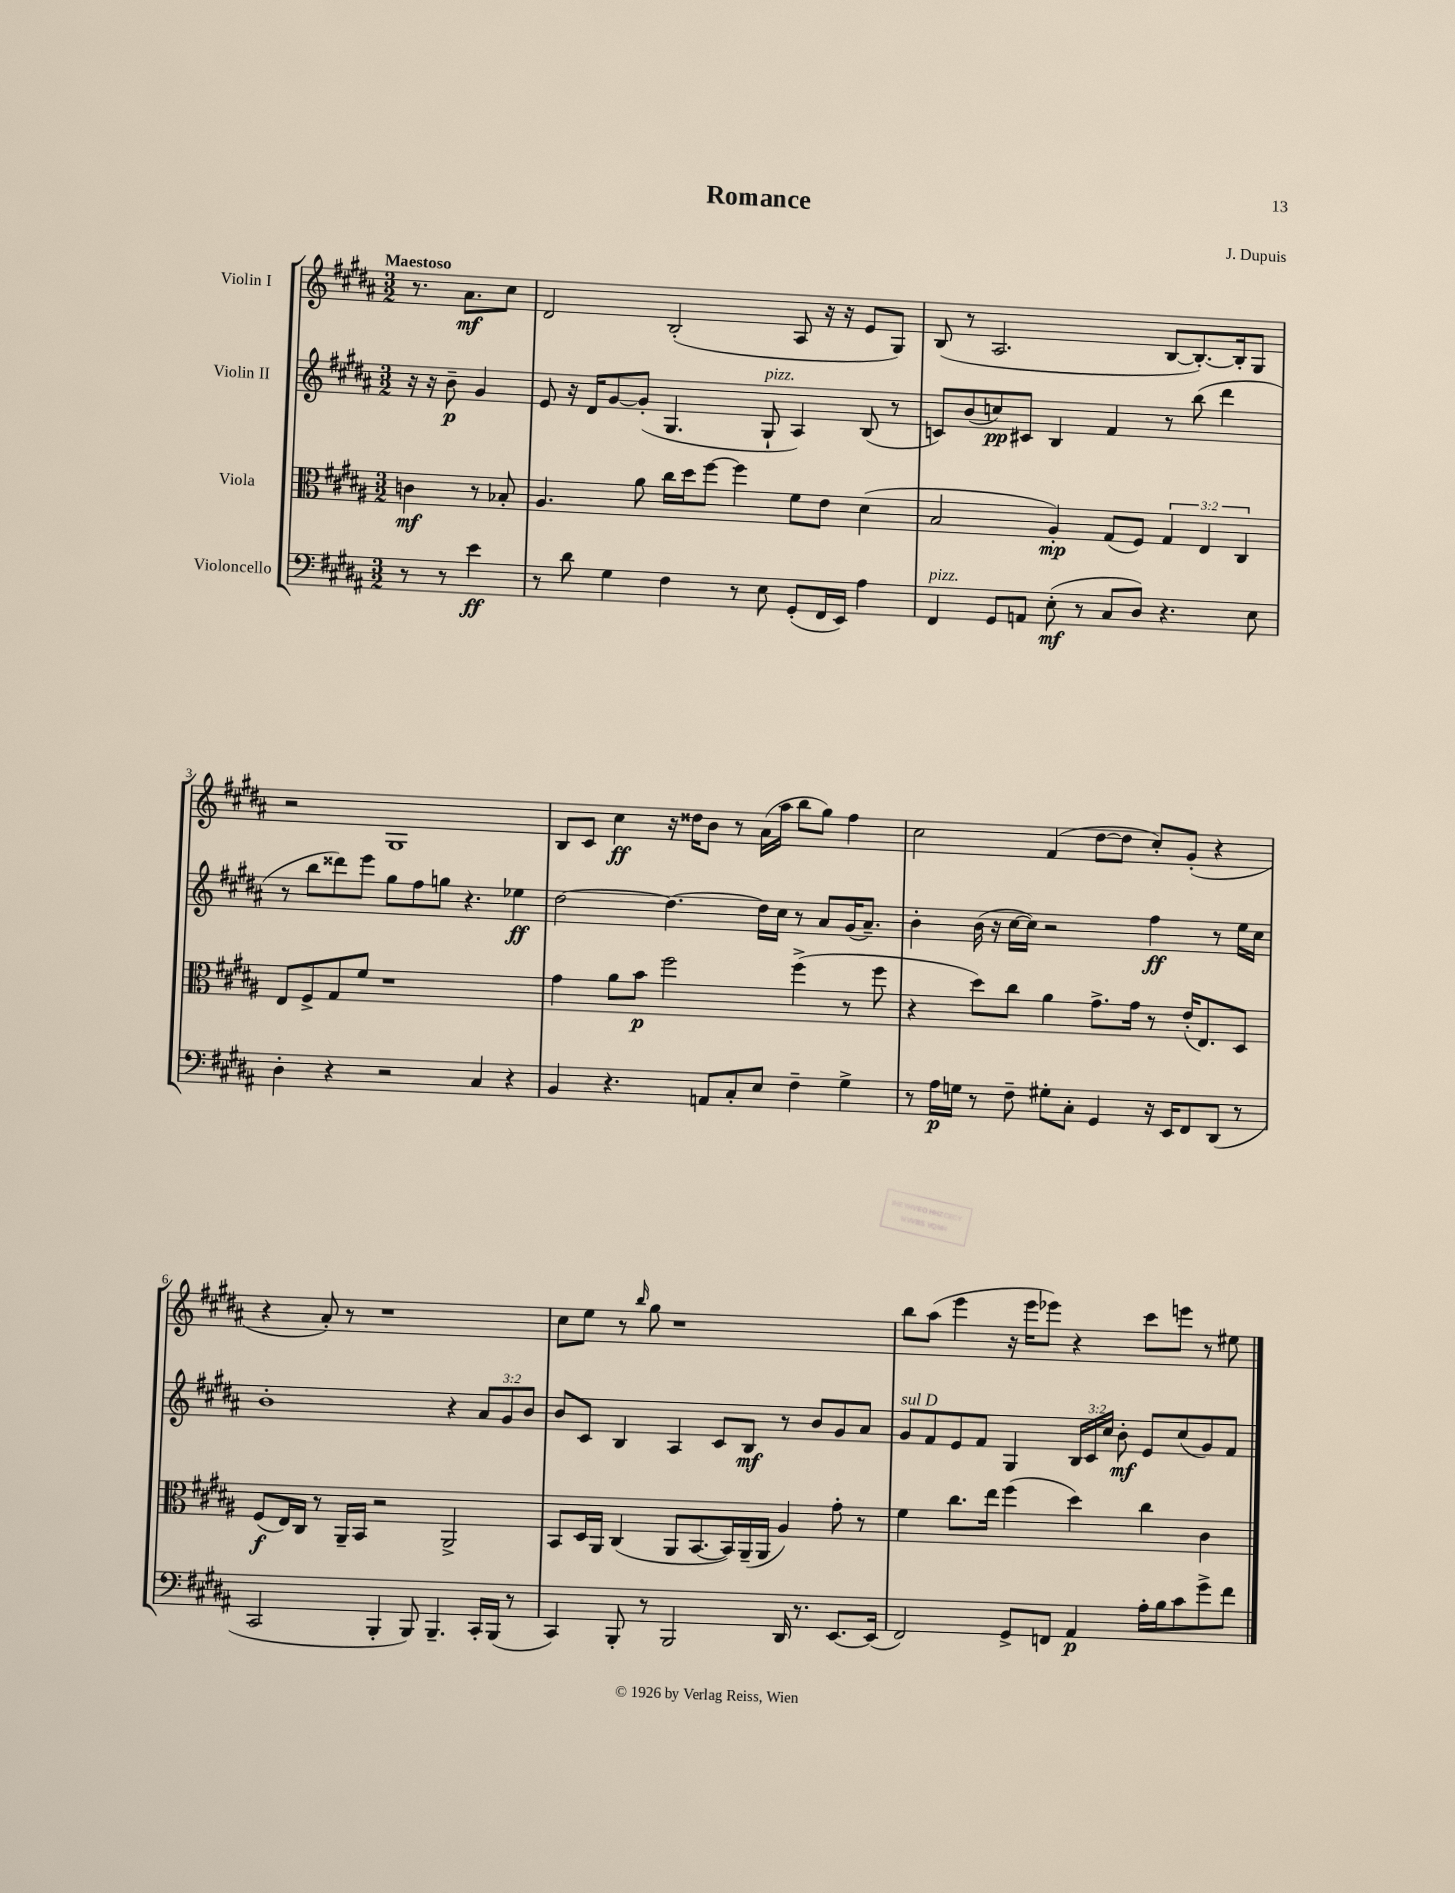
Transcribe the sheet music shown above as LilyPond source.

\header { title = "Romance" composer = "J. Dupuis" }
<<
\new StaffGroup <<
\new Staff = "s0" \with { instrumentName = "Violin I" } {
    \clef treble \key b \major \numericTimeSignature \time 3/2 \partial 2 \tempo "Maestoso"
    \autoBeamOff r8. ais'8.[\mf cis''8] |
    dis'2 b2-.( ais8 r16 r16 e'8[ gis8]) |
    b8( r8 ais2. b8[~ b8.~-.) b16-. gis8] |
    r2 gis1 |
    b8[ cis'8] cis''4\ff r16 disis''16[ b'8] r8 ais'16[( ais''16] b''8[ gis''8]) fis''4 |
    cis''2 fis'4( dis''8[~ dis''8] cis''8[-.) gis'8]-.( r4 |
    r4 ais'8-.) r8 r1 |
    cis''8[ e''8] r8 \grace { b''16 } gis''8 r1 |
    b''8[ ais''8]( e'''4 r16 e'''16[ ees'''8]) r4 cis'''8[ e'''8] r8 eis''8 \bar "|." |
}
\new Staff = "s1" \with { instrumentName = "Violin II" } {
    \clef treble \key b \major \numericTimeSignature \time 3/2 \override Staff.TupletNumber.text = #tuplet-number::calc-fraction-text \partial 2
    \autoBeamOff r16 r16 b'8--\p gis'4 |
    e'8 r16 dis'16[ gis'8~ gis'8]-.( gis4. gis8-!^\markup { \italic "pizz." } ais4) b8( r8 |
    c'8[) b'8( c''8\pp) cis'8] b4 fis'4 r8 b''8( dis'''4 |
    r8 b''8[ disis'''8) e'''8] gis''8[ fis''8 g''8] r4. ees''4\ff |
    dis''2~ dis''4.~ dis''16[ cis''16] r8 ais'8[ gis'16( ais'8.]--) |
    b'4-. b'16( r16 cis''16[~ cis''16]) r2 fis''4\ff r8 e''16[ cis''16] |
    b'1-. r4 \tuplet 3/2 { ais'8[ gis'8 b'8] } |
    b'8[ cis'8] b4 ais4 cis'8[ b8]\mf r8 b'8[ gis'8 ais'8] |
    gis'8[^\markup { \italic "sul D" } fis'8 e'8 fis'8] gis4 \tuplet 3/2 { b16[ cis'16 cis''16] } b'8-.\mf e'8[ cis''8( gis'8) fis'8] \bar "|." |
}
\new Staff = "s2" \with { instrumentName = "Viola" } {
    \clef alto \key b \major \numericTimeSignature \time 3/2 \override Staff.TupletNumber.text = #tuplet-number::calc-fraction-text \partial 2
    \autoBeamOff c'4\mf r8 bes8-. |
    ais4. ais'8 cis''16[ dis''16 fis''8]~ fis''4 fis'8[ e'8] dis'4( |
    b2 ais4-.\mp) gis8[( fis8]) \tuplet 3/2 { gis4 e4 cis4 } |
    e8[ fis8-> gis8 fis'8] r1 |
    gis'4 ais'8[ b'8]\p fis''2 fis''4->( r8 fis''8 |
    r4 dis''8[) cis''8] ais'4 gis'8.[-> gis'16] r8 e'16[-.( e8.) dis8] |
    fis8[\f( e16) cis16] r8 ais,16[-- b,16] r2 ais,2-> |
    b,8[ dis16 ais,16] cis4( ais,8[ b,8.~ b,16) ais,16--( ais,16] ais4) gis'8-. r8 |
    fis'4 cis''8.[ e''16] fis''4( dis''4) cis''4 cis'4 \bar "|." |
}
\new Staff = "s3" \with { instrumentName = "Violoncello" } {
    \clef bass \key b \major \numericTimeSignature \time 3/2 \partial 2
    \autoBeamOff r8 r8 e'4\ff |
    r8 dis'8 gis4 fis4 r8 e8 gis,8[-.( fis,16 e,16]) ais4 |
    fis,4^\markup { \italic "pizz." } gis,8[ a,8] e8-.\mf( r8 cis8[ dis8]) r4. e8 |
    dis4-. r4 r2 cis4 r4 |
    b,4 r4. a,8[ cis8-. e8] fis4-- gis4-> |
    r8 ais16[\p g16] r8 fis8-- gis8[-. cis8]-. gis,4 r16 e,16[ fis,8 dis,8]( r8 |
    cis,2 b,,4-. b,,8) b,,4.-- cis,16[-. b,,16]( r8 |
    cis,4) b,,8-. r8 b,,2 dis,16 r8. e,8.[~ e,16]( |
    fis,2) gis,8[-> f,8] ais,4\p ais16[-. b16 cis'8 gis'8-> fis'8] \bar "|." |
}
>>
>>
